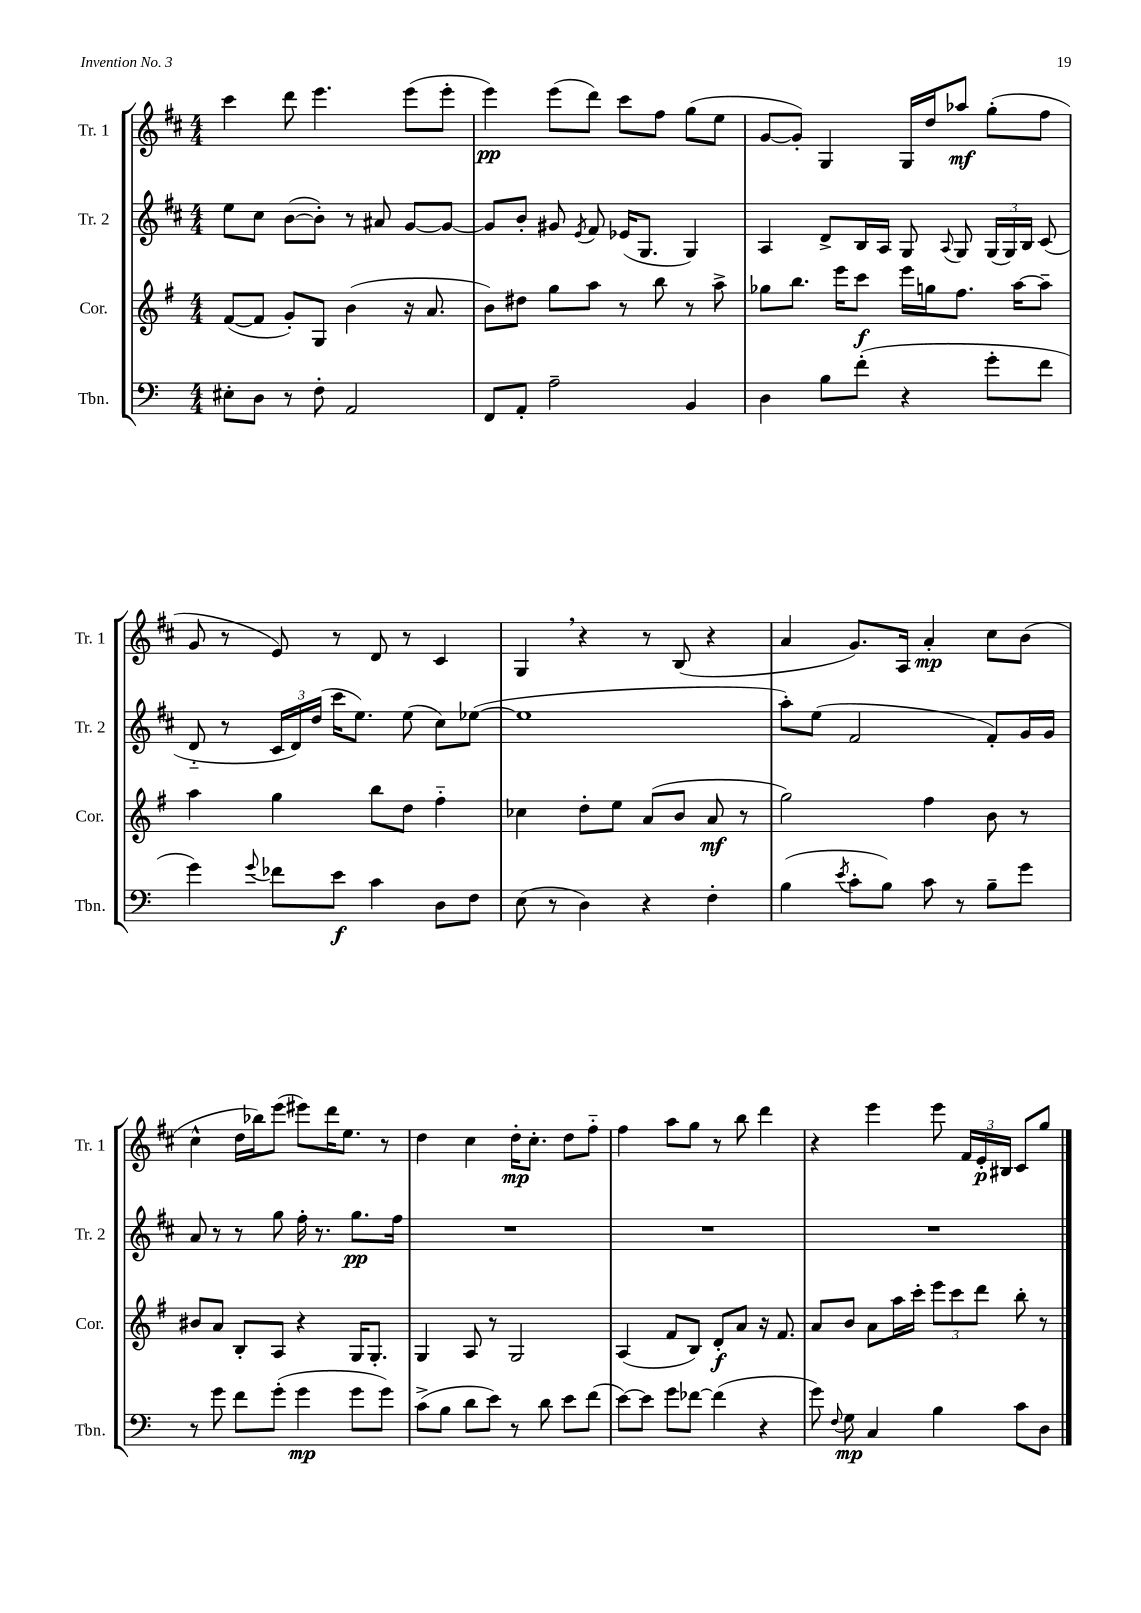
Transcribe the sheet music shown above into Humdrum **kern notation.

**kern	**dynam	**kern	**dynam	**kern	**dynam	**kern	**dynam
*part4	*part4	*part3	*part3	*part2	*part2	*part1	*part1
*staff4	*staff4	*staff3	*staff3	*staff2	*staff2	*staff1	*staff1
*I"Tbn.	*	*I"Cor.	*	*I"Tr. 2	*	*I"Tr. 1	*
*I'Tbn.	*	*I'Cor.	*	*I'Tr. 2	*	*I'Tr. 1	*
*clefF4	*	*clefG2	*	*clefG2	*	*clefG2	*
*k[]	*	*k[f#]	*	*k[f#c#]	*	*k[f#c#]	*
*M4/4	*	*M4/4	*	*M4/4	*	*M4/4	*
=51	=51	=51	=51	=51	=51	=51	=51
8E#X'\L	.	([8f#/L	.	8ee\L	.	4ccc#\	.
8D\J	.	8f#/J]	.	8cc#\J	.	.	.
8r	.	8g'/L)	.	([8b\L	.	8ddd\	.
8F'\	.	8G/J	.	8b'\J])	.	4.eee\	.
2AA/	.	(4b\	.	8r	.	.	.
.	.	.	.	8a#X/	.	.	.
.	.	16r	.	[8g/L	.	(8eee\L	.
.	.	8.a/	.	.	.	.	.
.	.	.	.	8g/J_	.	8eee'\J	.
=52	=52	=52	=52	=52	=52	=52	=52
8FF/L	.	8b\L)	.	8g/L]	.	4eee\)	pp
8AA'/J	.	8dd#X\J	.	8b'/J	.	.	.
2A~\	.	8gg\L	.	8g#X/	.	(8eee\L	.
.	.	.	.	8qe/	.	.	.
.	.	8aa\J	.	8f#/	.	8ddd\J)	.
.	.	8r	.	(16e-X/KL	.	8ccc#\L	.
.	.	.	.	8.G/J	.	.	.
.	.	8bb\	.	.	.	8ff#\J	.
4BB/	.	8r	.	4G/)	.	(8gg\L	.
.	.	8aa^\	.	.	.	8ee\J	.
=53	=53	=53	=53	=53	=53	=53	=53
4D\	.	8gg-X\L	.	4A/	.	[8g/L	.
.	.	8.bb\J	.	.	.	8g'/J])	.
8B\L	.	.	.	8d^/L	.	4G/	.
.	.	16eee\KL	.	.	.	.	.
(8f'\J	.	8ccc\J	f	16B/L	.	.	.
.	.	.	.	16A/JJ	.	.	.
4r	.	16eee\LL	.	8G/	.	16G/LL	.
.	.	16ggn\J	.	.	.	16dd/J	.
.	.	.	.	8qqA/	.	.	.
.	.	8.ff#\J	.	8G/	.	8aa-X/J	mf
8g'\L	.	.	.	(24G/LL	.	(8gg'\L	.
.	.	.	.	24G/)	.	.	.
.	.	[16aa\KL	.	.	.	.	.
.	.	.	.	24B/JJ	.	.	.
8f\J	.	8aa~\J]	.	(8c#/	.	8ff#\J	.
!!LO:LB:g=z
=54	=54	=54	=54	=54	=54	=54	=54
4g\)	.	4aa\	.	8d/	.	8g/	.
.	.	.	.	8r	.	8r	.
8qqg/	.	.	.	.	.	.	.
8f-X\L	.	4gg\	.	24c#/LL	.	8e/)	.
.	.	.	.	24d/)	.	.	.
.	.	.	.	(24dd/JJ	.	.	.
8e\J	f	.	.	16ccc#\KL	.	8r	.
.	.	.	.	8.ee\J)	.	.	.
4c\	.	8bb\L	.	.	.	8d/	.
.	.	8dd\J	.	(8ee\	.	8r	.
8D\L	.	4ff#\	.	8cc#\L)	.	4c#/	.
8F\J	.	.	.	([8ee-X\J	.	.	.
=55	=55	=55	=55	=55	=55	=55	=55
(8E\	.	4cc-X\	.	1ee-]	.	4G,/	.
8r	.	.	.	.	.	.	.
4D\)	.	8dd'\L	.	.	.	4r	.
.	.	8ee\J	.	.	.	.	.
4r	.	(8a/L	.	.	.	8r	.
.	.	8b/J	.	.	.	(8B/	.
4F'\	.	8a/	mf	.	.	4r	.
.	.	8r	.	.	.	.	.
=56	=56	=56	=56	=56	=56	=56	=56
(4B\	.	2gg\)	.	8aa'\L)	.	4a/	.
.	.	.	.	(8ee\J	.	.	.
8qe/	.	.	.	.	.	.	.
8c'\L	.	.	.	2f#/	.	8.g/L)	.
8B\J)	.	.	.	.	.	.	.
.	.	.	.	.	.	16A/Jk	.
8c\	.	4ff#\	.	.	.	4a'/	mp
8r	.	.	.	.	.	.	.
8B~\L	.	8b\	.	8f#'/L)	.	8cc#\L	.
8g\J	.	8r	.	16g/L	.	(8b\J	.
.	.	.	.	16g/JJ	.	.	.
!!LO:LB:g=z
=57	=57	=57	=57	=57	=57	=57	=57
8r	.	8b#X/L	.	8a/	.	4cc#^^\	.
8g\	.	8a/J	.	8r	.	.	.
8f\L	.	8B'/L	.	8r	.	16dd\LL	.
.	.	.	.	.	.	16bb-X\J)	.
(8g'\J	.	8A/J	.	8gg\	.	(8eee\J	.
4g\	mp	4r	.	16ff#'\	.	8eee#X\L)	.
.	.	.	.	8.r	.	.	.
.	.	.	.	.	.	16ddd\K	.
.	.	.	.	.	.	8.ee\J	.
8g\L	.	16G/KL	.	8.gg\L	pp	.	.
.	.	8.G'/J	.	.	.	.	.
8g\J)	.	.	.	.	.	8r	.
.	.	.	.	16ff#\Jk	.	.	.
=58	=58	=58	=58	=58	=58	=58	=58
(8c^\L	.	4G/	.	1r	.	4dd\	.
8B\J	.	.	.	.	.	.	.
8d\L	.	8A/	.	.	.	4cc#\	.
8e\J)	.	8r	.	.	.	.	.
8r	.	2G/	.	.	.	16dd'\KL	mp
.	.	.	.	.	.	8.cc#'\J	.
8d\	.	.	.	.	.	.	.
8e\L	.	.	.	.	.	8dd\L	.
(8f\J	.	.	.	.	.	8ff#\J	.
=59	=59	=59	=59	=59	=59	=59	=59
[8e\L)	.	(4A/	.	1r	.	4ff#\	.
8e\J]	.	.	.	.	.	.	.
8g\L	.	8f#/L	.	.	.	8aa\L	.
[8f-X\J	.	8B/J)	.	.	.	8gg\J	.
(4f-\]	.	8d'/L	f	.	.	8r	.
.	.	8a/J	.	.	.	8bb\	.
4r	.	16r	.	.	.	4ddd\	.
.	.	8.f#/	.	.	.	.	.
=60	=60	=60	=60	=60	=60	=60	=60
8g\)	.	8a/L	.	1r	.	4r	.
8qqF/	.	.	.	.	.	.	.
8G\	mp	8b/J	.	.	.	.	.
4C/	.	8a\L	.	.	.	4eee\	.
.	.	16aa\L	.	.	.	.	.
.	.	16ccc'\JJ	.	.	.	.	.
4B\	.	12eee\L	.	.	.	8eee\	.
.	.	12ccc\	.	.	.	.	.
.	.	.	.	.	.	24f#/LL	.
.	.	12ddd\J	.	.	.	24e'/	p
.	.	.	.	.	.	24B#X/JJ	.
8c\L	.	8bb'\	.	.	.	8c#/L	.
8D\J	.	8r	.	.	.	8gg/J	.
==	==	==	==	==	==	==	==
*-	*-	*-	*-	*-	*-	*-	*-
